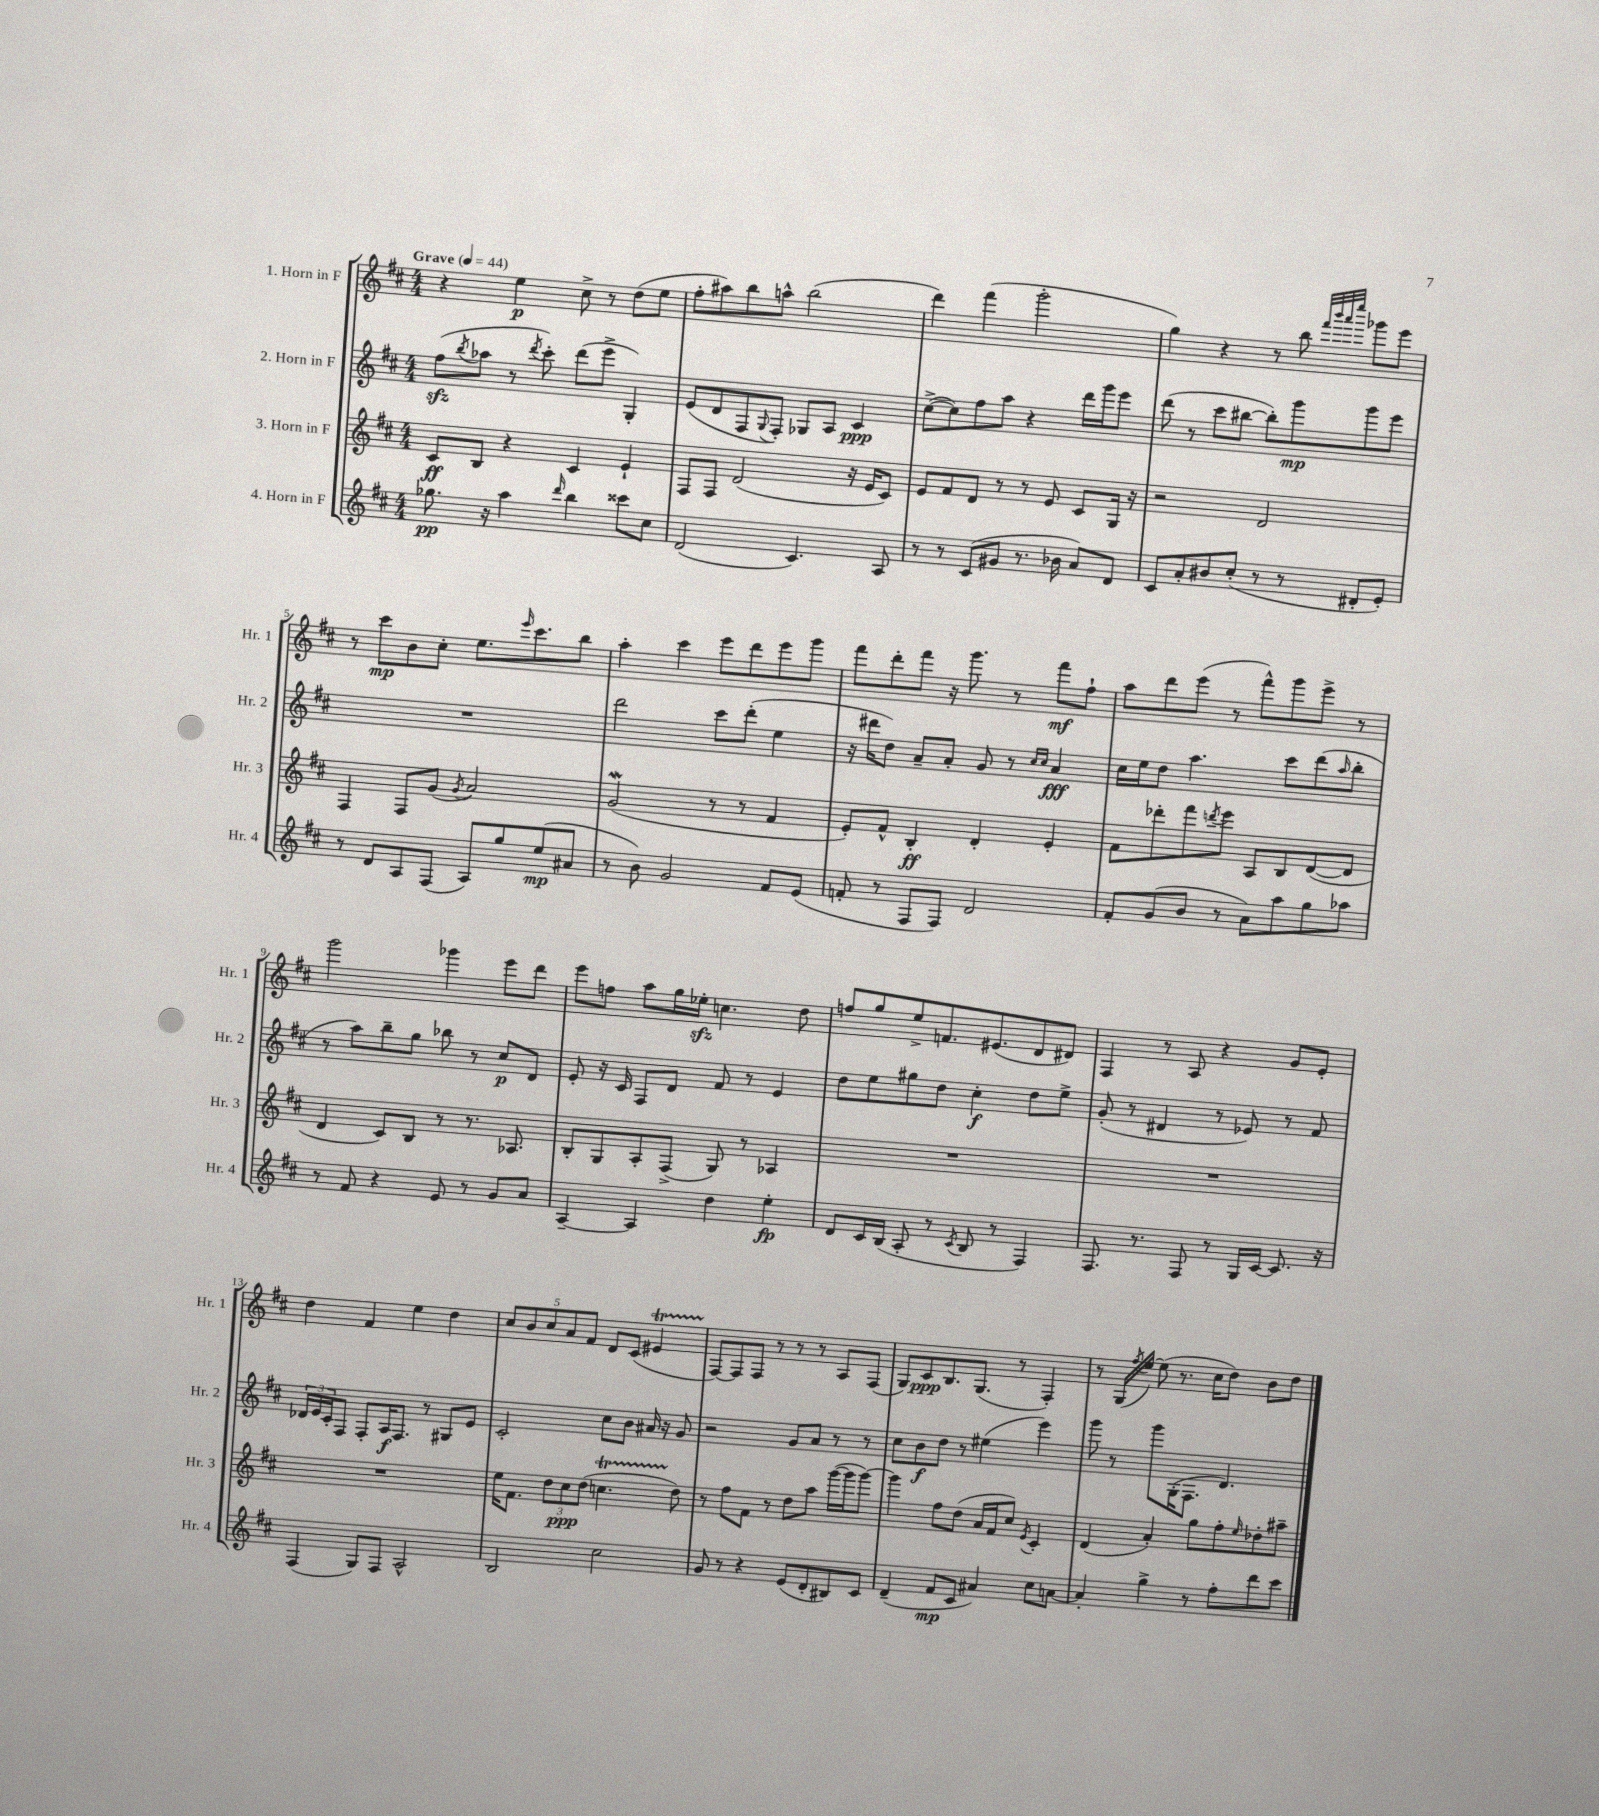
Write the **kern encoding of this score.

**kern	**kern	**kern	**kern
*staff4	*staff3	*staff2	*staff1
*clefG2	*clefG2	*clefG2	*clefG2
*k[f#c#]	*k[f#c#]	*k[f#c#]	*k[f#c#]
*M4/4	*M4/4	*M4/4	*M4/4
*MM44	*MM44	*MM44	*MM44
8.gg-\	8c#/L	(8ff#\L	4r
.	.	8qbb/	.
.	8B/J	8aa-\J	.
16r	.	.	.
4aa\	4r	8r	4ee\
.	.	8qddd/	.
.	.	8ccc#'\)	.
16qqddd/	.	.	.
4bb\	4c#/	(8ddd\L	8cc#^\
.	.	8eee^\J	8r
8ccc##\L	4e`/	4G'/)	(8dd\L
8cc#\J	.	.	8ee\J
=	=	=	=
(2d/	8F#/L	(8e/L	8ff#'\L
.	8F#/J	8d/	8aa#\)
.	(2d/	8F#/	8bb\
.	.	8qqG/	.
.	.	8F#'/J)	8aa^^\J
4.c#/)	.	8G-/L	(2bb\
.	.	8A/J	.
.	16r	4c#/	.
.	16e/LK	.	.
8A/	8c#/J)	.	.
=	=	=	=
8r	8e/L	([8cc#^\L	4ddd\)
8r	8f#/	8cc#\])	.
(8c#/L	8d/J	8ff#\	(4fff#\
8g#/J	8r	8aa\J	.
8.r	8r	4r	2ggg'\
.	8e/	.	.
16b-\	.	.	.
8a/L)	8c#/L	16ddd\LL	.
.	.	16ggg\J	.
8d/J	16G/Jk	8eee\J	.
.	16r	.	.
=	=	=	=
8c#/L	2r	(8ddd\	4gg\)
8a'/	.	8r	.
8b#/	.	8ccc#\L	4r
(8cc#'/J	.	[8bb#\J	.
8r	2d/	8bb#'\]L)	8r
8r	.	8ggg\	8bb\
.	.	.	32qqfff#/LLL
.	.	.	32qqbbb/
.	.	.	32qqaaa/
.	.	.	32qqeeee/JJJ
8d#'/L	.	8ggg\	8ggg-\L
8e'/J)	.	8eee\J	8eee\J
=	=	=	=
8r	4F#/	1r	8r
8d/L	.	.	8ccc#\L
8A/	8F#/L	.	8b\
(8F#/J	(8g/J	.	8cc#'\J
.	8qg/	.	.
8A/L)	2a/)	.	8.ee\L
8gg/	.	.	.
.	.	.	16qqeee/
.	.	.	8.ccc#\
(8ee/	.	.	.
8a#/J	.	.	8bb\J
=	=	=	=
8r	(2g/	2ddd\	4aa'\
8b\)	.	.	.
2g/	.	.	4ccc#\
.	8r	8ccc#\L	8eee\L
.	8r	(8ddd'\J	8ddd\
8f#/L	4f#/	4ee\	8eee\
(8e/J	.	.	8ggg\J
=	=	=	=
8f'/	8e'/L)	16r	8fff#\L
.	.	16ddd#\LK	.
8r	8f#^^/J	8dd\J)	8ddd'\
8F#/L	4B'/	8a~/L	8fff#\J
8F#/J)	.	8a'/J	16r
.	.	.	8.ggg\
2d/	4d'/	8g/	.
.	.	8r	8r
.	.	16qqcc#/LL	.
.	.	16qqcc#/JJ	.
.	4e'/	4a/	8fff#\L
.	.	.	8ff#`\J
=	=	=	=
8f#'/L	8f#\L	16cc#\LL	8aa\L
.	.	16ee\J	.
(8g/	8ddd-'\	8dd\J	8ddd\
8b/J	8fff#\	4.aa\	(8eee\J
.	8qddd/	.	.
8r	8eee\J	.	8r
8a\L)	8A/L	.	8fff#^^\L)
8aa\	8B/	8ccc#\L	8ggg\
8gg\	([8d/	(8ddd\	8eee^\J
.	.	16qqaa/	.
8aa-\J	8d/]J	8bb'\J	8r
=	=	=	=
8r	4d/	8r	2ggg\
8f#/	.	8aa\L)	.
4r	8c#/L)	8bb~\	.
.	8B/J	8gg\J	.
8e/	8r	8bb-\	4ggg-\
8r	8.r	8r	.
8g/L	.	8cc#/L	8eee\L
.	8.A-/	.	.
8a/J	.	8d/J	8ddd\J
=	=	=	=
[4A~/	8B'/L	8e'/	8eee\L
.	8G/	16r	8ff\J
.	.	16c#/	.
4A/]	8A'/	8F#/L	8aa\L
.	(8F#^/J	8d/J	16gg\L
.	.	.	16ee-'\JJ
4dd\	8G/)	8f#/	4.cc\
.	8r	8r	.
4ee'\	4A-/	4e/	.
.	.	.	8dd\
=	=	=	=
8d/L	1r	8dd\L	8ff/L
16c#/L	.	8ee\	8gg/
(16B/JJ	.	.	.
8A'/	.	8gg#\	8ee^/
8r	.	8dd\J	8.f/
8qc#/	.	.	.
8B/	.	4cc#'\	.
.	.	.	(8.e#/
8r	.	.	.
4F#/)	.	8dd\L	8d/
.	.	8ee^\J	8d#/J)
=	=	=	=
8.F#/	1r	(8g'/	4F#/
.	.	8r	.
8.r	.	.	.
.	.	4d#/	8r
8F#/	.	.	8A/
8r	.	8r	4r
16G/LL	.	8e-/)	.
[16c#/JJ	.	.	.
8.c#/]	.	8r	8g/L
.	.	8f#/	8e'/J
16r	.	.	.
=	=	=	=
(4F#/	1r	24d-/LL	4dd\
.	.	24e/	.
.	.	24c#'/J	.
.	.	8F#/J	.
8G/L)	.	8F#'/L	4f#/
8F#/J	.	16A/K	.
.	.	8.F#/J	.
2A^^/	.	.	4ee\
.	.	8r	.
.	.	8G#/L	4dd\
.	.	8e/J	.
=	=	=	=
2B/	16ee\LK	2c#'/	10cc#/L
.	8.f#\J	.	.
.	.	.	10b/
.	.	.	10cc#/
.	12dd\L	.	.
.	.	.	10a/
.	12cc#\	.	.
.	.	.	10f#/J
.	(12dd\J	.	.
2cc#\	4.cc\	8cc#\L	8d/L
.	.	8b\J	(8c#/J
.	.	16a#/	4e#/
.	.	16r	.
.	8dd\)	8g/	.
=	=	=	=
8g/	8r	2r	[8F#/L)
8r	8ff#\L	.	8F#/]
4r	8f#\J	.	8F#/J
.	8r	.	8r
(8e/L	8dd\L	8g/L	8r
8d'/	8aa\J	8a/J	8r
8B#/)	([16ggg\LL	8r	8A/L
.	16ggg\]J	.	.
8c#/J	[8ggg\J)	8r	(8F#/J
=	=	=	=
(4d~/	4ggg\]	8cc#\L	8G/L)
.	.	8b\	8c#/
8f#/L	8ff#\L	8dd\J	8.B/
8c#/J	(8dd\J	8r	.
.	.	.	(8.G/J
4a#/)	16a/LL	(4ee#\	.
.	16f#/J	.	.
.	8cc#/J)	.	8r
.	8qe/	.	.
8cc#\L	4c#'/	4eee\)	4F#'/)
[8a\J	.	.	.
=	=	=	=
4a'/]	(4d/	8ggg\	8r
.	.	8r	(16G/LL
.	.	.	8qff#/
.	.	.	[16ee/JJ)
4gg^\	4a'/)	8ggg\L	(8ee\]
.	.	(16G'\K	8.r
.	.	8.F#\J	.
8r	8gg\L	.	.
.	.	.	16cc#\LK
8ff#'\L	8ff#'\	4.d/)	8dd\J)
.	16qqee/	.	.
8ddd\	8dd-'\	.	8b\L
8ccc#\J	8aa#~\J	.	8dd\J
==	==	==	==
*-	*-	*-	*-
